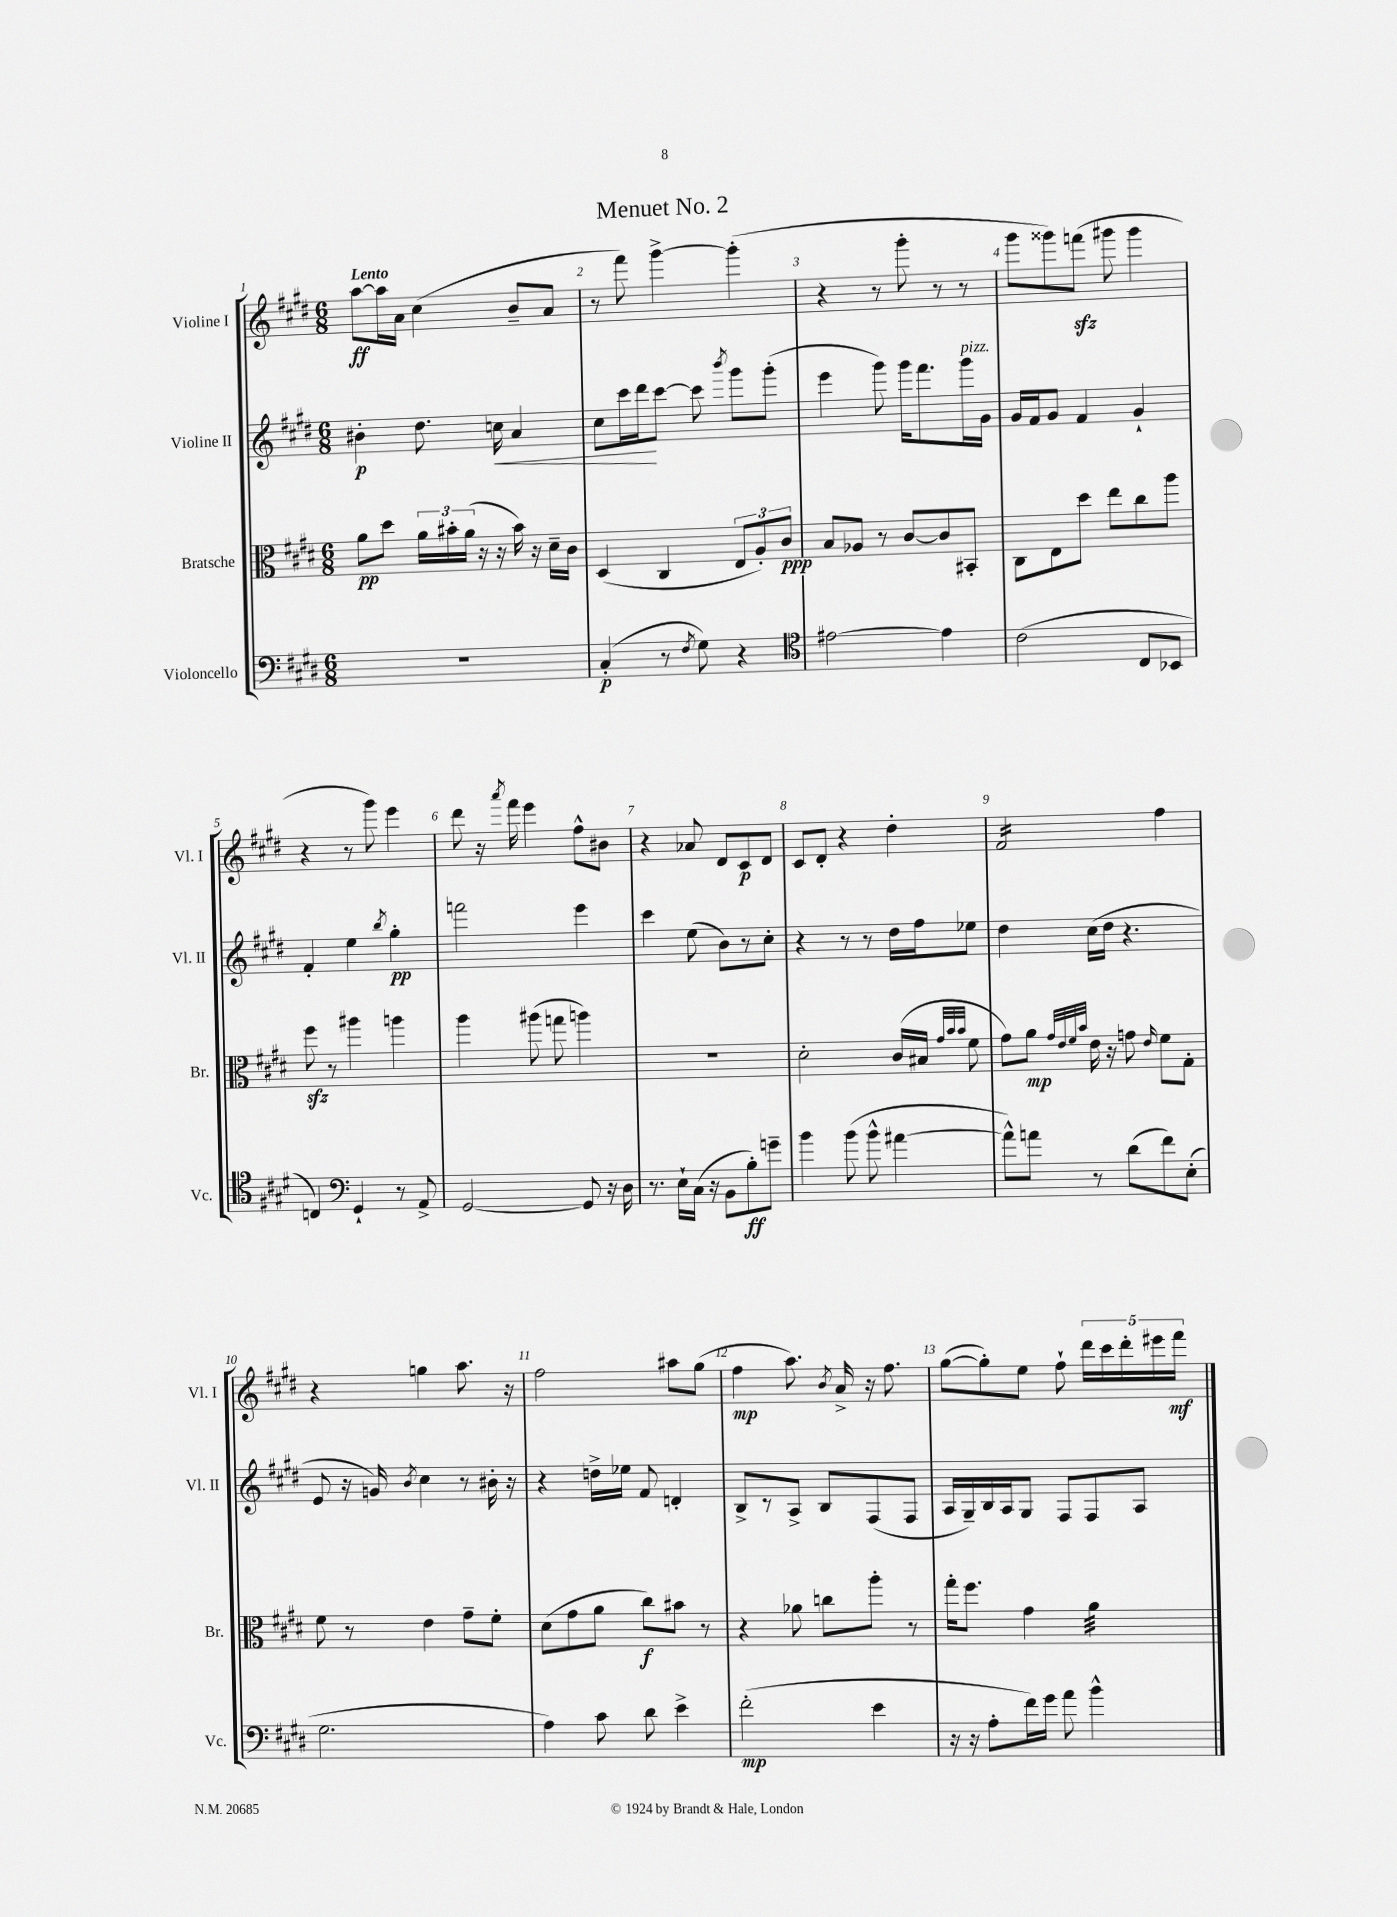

**kern	**kern	**kern	**kern
*staff4	*staff3	*staff2	*staff1
*clefF4	*clefC3	*clefG2	*clefG2
*k[f#c#g#d#]	*k[f#c#g#d#]	*k[f#c#g#d#]	*k[f#c#g#d#]
*M6/8	*M6/8	*M6/8	*M6/8
2.r	8a\L	4b#'\	[8aa\L
.	8dd#\J	.	16aa\]L
.	.	.	16a\JJ
.	24a\LL	8.dd#\	(4cc#\
.	24b#'\	.	.
.	(24a\JJ	.	.
.	16r	.	.
.	16r	16cc\	.
.	16b#\)	4a/	8b~/L
.	16r	.	.
.	16d#~\LL	.	8a/J
.	16c#\JJ	.	.
=	=	=	=
(4C#'/	(4D#/	8cc#\L	8r
.	.	16ccc#\L	8fff#\)
.	.	16ddd#\J	.
8r	4C#/	[8ccc#\J	[4ggg#^\
8qF#/	.	.	.
8G#\)	.	8ccc#\]	.
.	.	8qbbb/	.
4r	12E/L	8ggg#\L	(4ggg#'\]
.	12A'/)	.	.
.	.	(8ggg#'\J	.
.	12c#/J	.	.
=	=	=	=
*clefC4	*	*	*
[2e#\	8B/L	4eee\	4r
.	8A-/J	.	.
.	8r	8ggg#\)	8r
.	[8c#/L	16ggg#\LK	8ggg#'\
.	.	8.fff#\	.
4e#\]	8c#/]	.	8r
.	8BB#'/J	16ggg#\L	8r
.	.	16g#\JJ	.
=	=	=	=
(2c#\	8C#\L	16g#/LL	8ggg#\L
.	.	16f#/J	.
.	8E\	8g#/J	8ggg##\)
.	8dd#\J	4f#/	(8fff\J
.	8ee\L	.	8ggg#\
8C#/L	8cc#\	4g#`/	4ggg#\
8BB-/J	8aa\J	.	.
=	=	=	=
4C/)	8ff#\	4f#'/	4r
.	8r	.	.
*clefF4	*	*	*
4GG#`/	4aa#\	4ee\	8r
.	.	.	8ggg#\)
.	.	8qbb/	.
8r	4aa\	4gg#'\	4eee\
8AA^/	.	.	.
=	=	=	=
[2GG#/	4aa\	2fff\	8ddd#\
.	.	.	16r
.	.	.	8qaaa/
.	.	.	16fff#\
.	(8aa#\	.	4eee\
.	8gg\	.	.
8GG#/]	4aa\)	4eee\	8ff#^^\L
16r	.	.	8b#\J
16D#\	.	.	.
=	=	=	=
8.r	2.r	4ccc#\	4r
16E`\LL	.	.	.
(16C#\JJ	.	(8ee\	8a-/
16r	.	.	.
8BB\L	.	8b\L)	8d#/L
8B'\)	.	8r	8c#/
8g~\J	.	8cc#'\J	8d#/J
=	=	=	=
4b\	2d#'\	4r	8c#/L
.	.	.	8d#'/J
(8b\	.	8r	4r
8b^^\	.	8r	.
[4a#\	(16c#/LL	16dd#\LL	4dd#'\
.	16B#/JJ	16ff#\J	.
.	32qqg#/LLL	.	.
.	32qqb/	.	.
.	32qqb/JJJ	.	.
.	8f#\	8ee-\J	.
=	=	=	=
8a#^^\]L)	8g#\L)	4dd#\	2f#/
8a\J	8a\J	.	.
.	32qqg#/LLL	.	.
.	32qqe/	.	.
.	32qqf#/	.	.
.	32qqb/JJJ	.	.
8r	16e\	(16cc#\LL	.
.	16r	16dd#\JJ	.
(8d#\L	8g\	4.r	.
.	16qqe/	.	.
8f#\)	8f#\L	.	4ff#\
(8E'\J	8G#'\J	.	.
=	=	=	=
2.G#\	8f#\	8e/	4r
.	8r	16r	.
.	.	16g/)	.
.	.	8qb/	.
.	4e\	4cc#\	4gg\
.	8g#~\L	8r	8.aa\
.	8f#'\J	16b#'\	.
.	.	16r	16r
=	=	=	=
4A\)	(8d#\L	4r	2ff#\
.	8g#\	.	.
8c#\	8a\J	16dd^\LL	.
.	.	16ee-\JJ	.
8d#\	8cc#\L)	8f#/	.
4e^\	8b#\J	4d'/	8aa#\L
.	8r	.	(8gg#\J
=	=	=	=
(2f#'\	4r	8B^/L	4ff#\
.	.	8r	.
.	8a-\	8A^/J	8.aa\)
.	8cc\L	8B/L	.
.	.	.	8qb/
.	.	.	16a^/
4e\	8aa'\J	(8F#/	16r
.	.	.	8.ff#\
.	8r	8F#/J	.
=	=	=	=
16r	16gg#'\LK	16A/LL	([8gg#\L
16r	8.ff#\J	16G#~/)	.
8A'\L	.	16B/	8gg#'\])
.	.	16A/J	.
16f#\L)	4g#\	8G#/J	8ee\J
16g#\JJ	.	.	.
8a\	.	8F#/L	8ff#`\
4b^^\	4a\	8F#/	20ddd#\LL
.	.	.	20ccc#\
.	.	.	20ddd#'\
.	.	8A/J	.
.	.	.	20eee#\
.	.	.	20fff#\JJ
==	==	==	==
*-	*-	*-	*-
